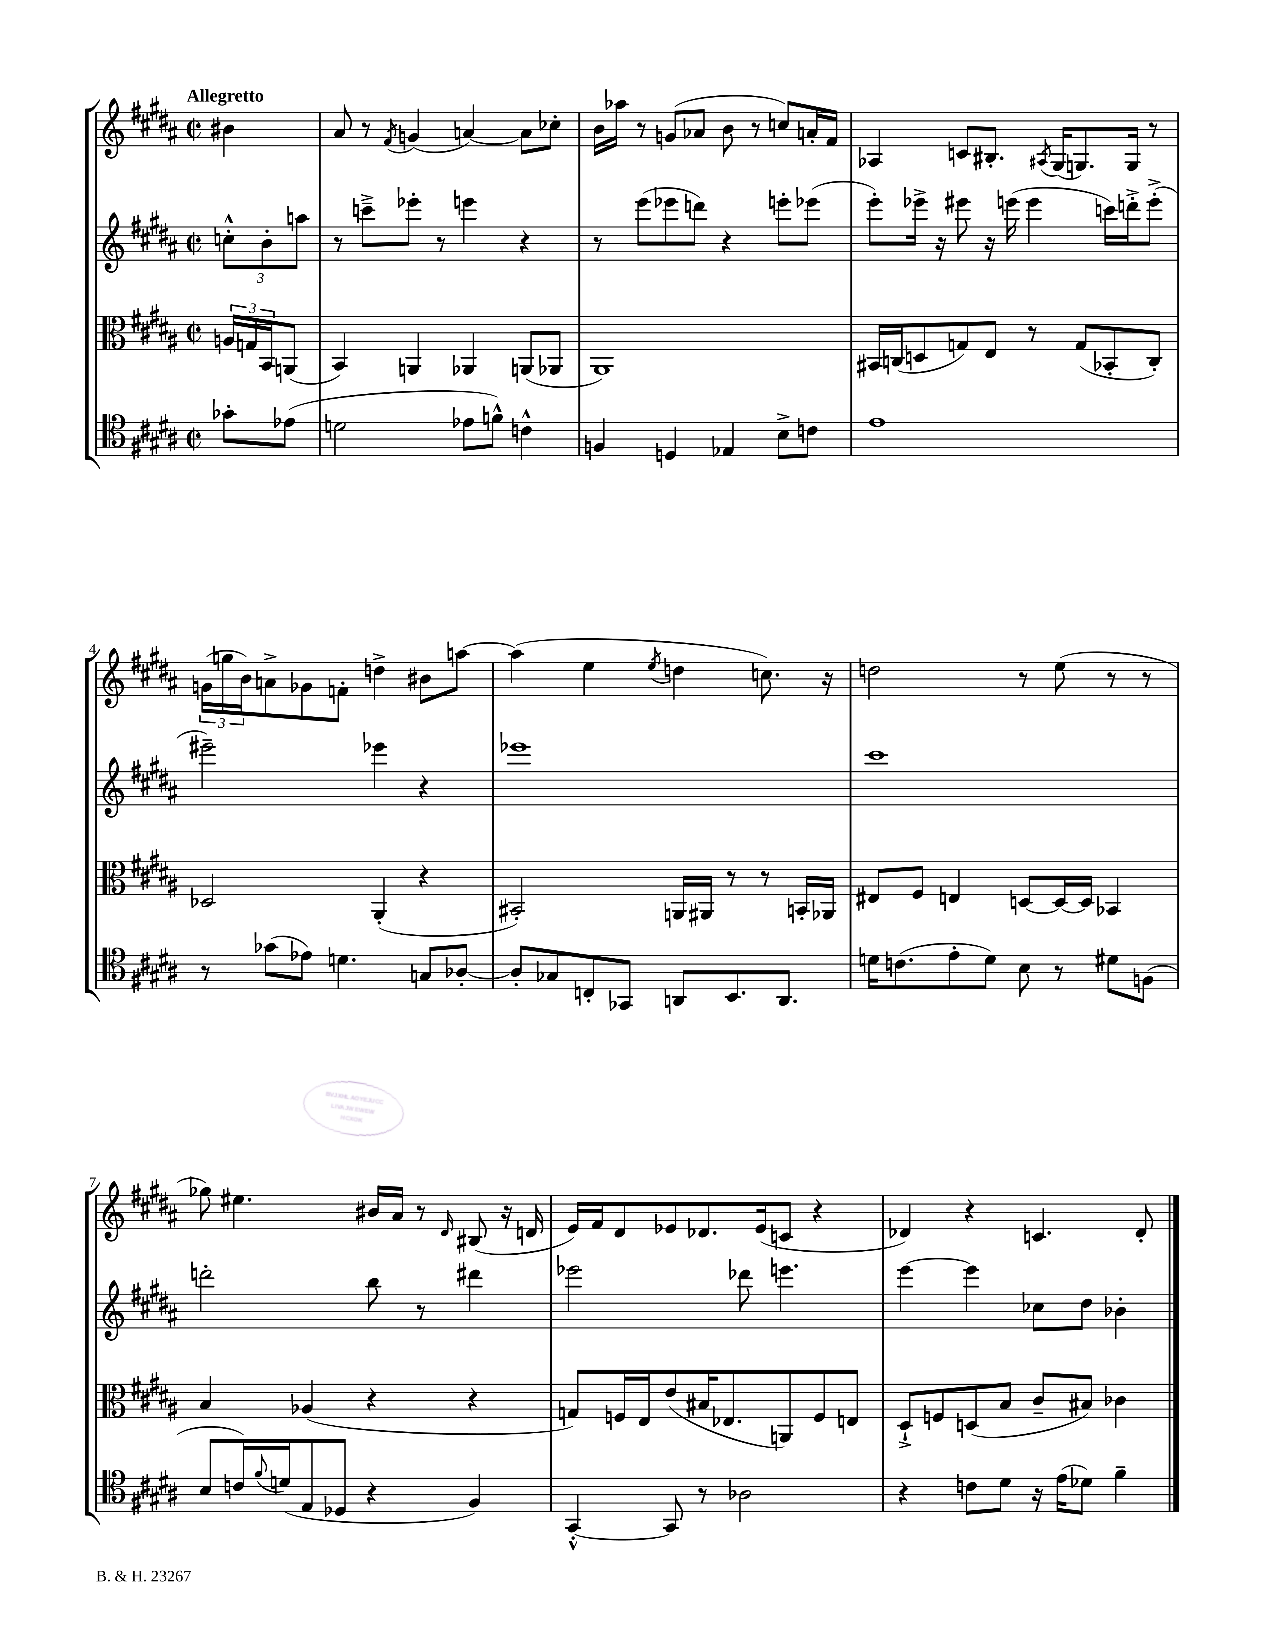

**kern	**kern	**kern	**kern
*staff4	*staff3	*staff2	*staff1
*clefC4	*clefC3	*clefG2	*clefG2
*k[f#c#g#d#a#]	*k[f#c#g#d#a#]	*k[f#c#g#d#a#]	*k[f#c#g#d#a#]
*M2/2	*M2/2	*M2/2	*M2/2
*met(c|)	*met(c|)	*met(c|)	*met(c|)
8g-'	24A	12cc'^^	4b#
.	24G	.	.
.	24BB	12b'	.
(8e-	(8AA	.	.
.	.	12aa	.
=	=	=	=
2d	4BB)	8r	8a#
.	.	8ccc~^	8r
.	.	.	8qf#
.	4AA	8eee-'	(4g
.	.	8r	.
8e-	4AA-	4eee	[4a)
8f^^)	.	.	.
4c^^	(8AA	4r	8a]
.	8AA-	.	8cc-'
=	=	=	=
4F	1AA#)	8r	16b
.	.	.	16aa-
.	.	(8eee	8r
4D	.	8eee-	(8g
.	.	8ddd)	8a-
4E-	.	4r	8b
.	.	.	8r
8B^	.	8eee'	8cc)
8c	.	(8eee-	16a'
.	.	.	16f#
=	=	=	=
1e	16BB#	8eee')	4A-
.	(16C	.	.
.	8D	16eee-^	.
.	.	16r	.
.	8G)	8eee#	8c
.	8E	16r	8.B#'
.	.	(16eee	.
.	8r	4eee	.
.	.	.	8qA#
.	.	.	(16G#
.	(8G	.	8.G)
.	8BB-'	16ccc)	.
.	.	16ddd'^	16G
.	8C')	(8eee'^	8r
=	=	=	=
8r	2D-	2eee#~)	(24g
.	.	.	24gg
.	.	.	24b)
(8g-	.	.	8a^
8e-)	.	.	8g-
4.d	.	.	8f'
.	(4AA#'	4eee-	4dd^
8G	4r	4r	8b#
[8A-'	.	.	[8aa
=	=	=	=
8A-']	2BB#')	1eee-	(4aa]
8G-	.	.	.
8C'	.	.	4ee
8GG-	.	.	.
.	.	.	8qee
8AA	16AA	.	4dd
.	16AA#	.	.
8.BB	8r	.	.
.	8r	.	8.cc)
8.AA	.	.	.
.	16BB'	.	.
.	16AA-	.	16r
=	=	=	=
16d	8E#	1ccc#	2dd
(8.c	.	.	.
.	8F#	.	.
8e'	4E	.	.
8d)	.	.	.
8B	[8D	.	8r
8r	16D_	.	(8ee
.	16D]	.	.
8d#	4BB-	.	8r
(8F	.	.	8r
=	=	=	=
8B	4B	2ddd'	8gg-)
16c)	.	.	4.ee#
8qqf#	.	.	.
(16d	.	.	.
8E	(4A-	.	.
8D-	.	.	.
4r	4r	8bb	16b#
.	.	.	16a#
.	.	8r	8r
.	.	.	16qqd#
4F#)	4r	4ddd#	(8B#
.	.	.	16r
.	.	.	16d
=	=	=	=
[4GG#'^^	8G)	2eee-	16e)
.	.	.	16f#
.	16F	.	8d#
.	16E	.	.
8GG#]	(8e	.	8e-
8r	16B#	.	8.d-
.	8.E-	.	.
2A-	.	8ddd-	.
.	.	.	(16e-
.	8AA)	4.eee	8c
.	8F	.	4r
.	8E	.	.
=	=	=	=
4r	8D#`^	[4eee	4d-)
.	8F	.	.
8c	(8D	4eee]	4r
8d#	8B	.	.
16r	8c#~	8cc-	4.c
(16e	.	.	.
8d-)	8B#)	8dd#	.
4f#~	4c-	4b-'	.
.	.	.	8d-'
==	==	==	==
*-	*-	*-	*-
